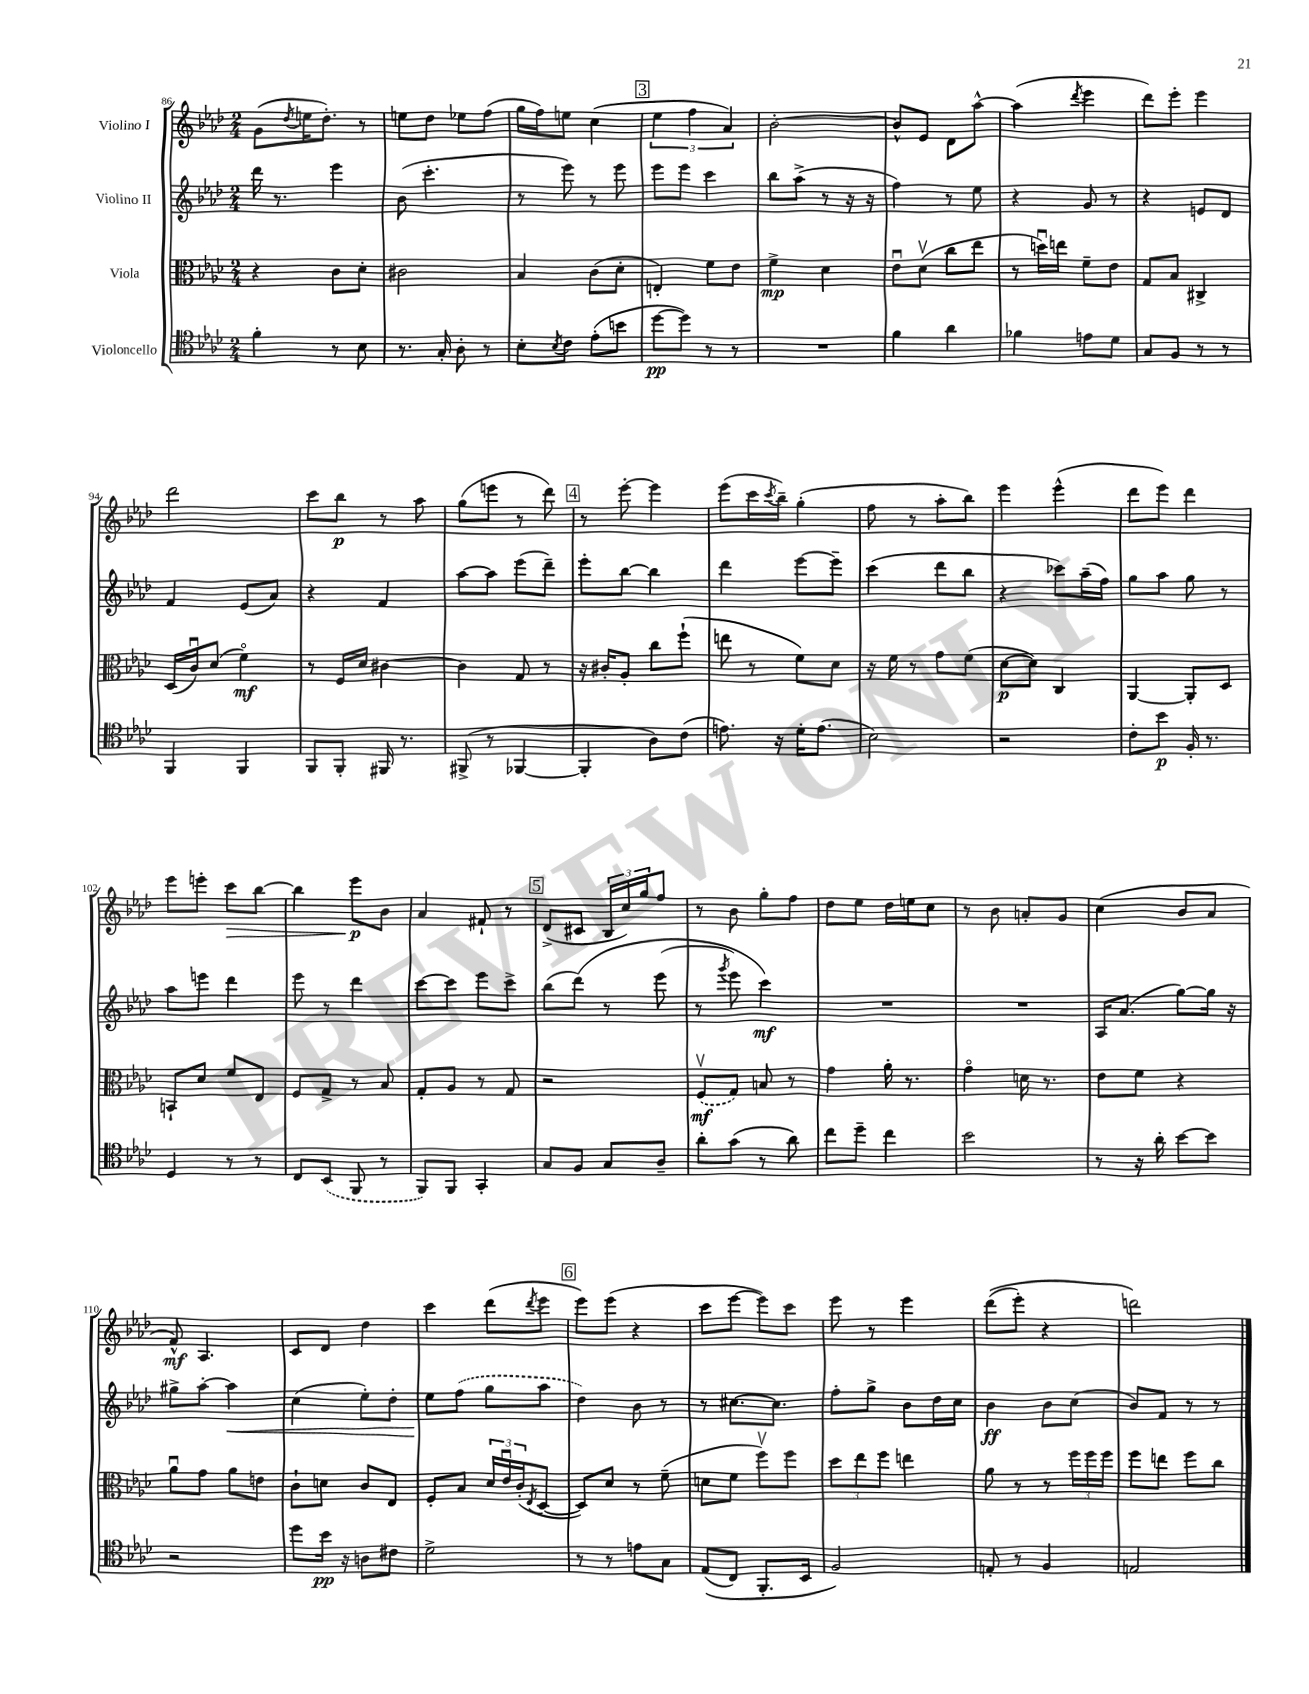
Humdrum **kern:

**kern	**dynam	**kern	**dynam	**kern	**dynam	**kern	**dynam
*part4	*part4	*part3	*part3	*part2	*part2	*part1	*part1
*staff4	*staff4	*staff3	*staff3	*staff2	*staff2	*staff1	*staff1
*I"Violoncello	*	*I"Viola	*	*I"Violino II	*	*I"Violino I	*
*clefC4	*	*clefC3	*	*clefG2	*	*clefG2	*
*k[b-e-a-d-]	*	*k[b-e-a-d-]	*	*k[b-e-a-d-]	*	*k[b-e-a-d-]	*
*M2/4	*	*M2/4	*	*M2/4	*	*M2/4	*
=86	=86	=86	=86	=86	=86	=86	=86
4f'\	.	4r	.	16ddd-\	.	(8g\L	.
.	.	.	.	8.r	.	.	.
.	.	.	.	.	.	8qdd-/	.
.	.	.	.	.	.	16een\K	.
.	.	.	.	.	.	8.dd-'\J)	.
8r	.	8c\L	.	4eee-\	.	.	.
8B-\	.	8d-'\J	.	.	.	8r	.
=87	=87	=87	=87	=87	=87	=87	=87
8.r	.	2c#X\	.	(8b-\	.	8een\L	.
.	.	.	.	4.ccc'\	.	8dd-\J	.
16G'/	.	.	.	.	.	.	.
8A-'\	.	.	.	.	.	8ee-X\L	.
8r	.	.	.	.	.	(8ff\J	.
=88	=88	=88	=88	=88	=88	=88	=88
8B-'\L	.	4B-/	.	8r	.	16gg\LL	.
.	.	.	.	.	.	16ff\J)	.
8qB-/	.	.	.	.	.	.	.
8c\J	.	.	.	8eee-\)	.	8een\J	.
(8e-'\L	.	(8c\L	.	8r	.	(4cc\	.
8bn\J	.	8d-'\J	.	8eee-\	.	.	.
!!LO:REH:place=s1:t=3
=89	=89	=89	=89	=89	=89	=89	=89
[8dd-\L	pp	4En'/)	.	8eee-\L	.	6ee-\	.
8dd-\J])	.	.	.	8eee-\J	.	.	.
.	.	.	.	.	.	6ff\	.
8r	.	8f\L	.	4ccc\	.	.	.
.	.	.	.	.	.	6a-/)	.
8r	.	8e-\J	.	.	.	.	.
=90	=90	=90	=90	=90	=90	=90	=90
2r	.	4f^\	mp	8bb-\L	.	[2b-'\	.
.	.	.	.	(8aa-^\J	.	.	.
.	.	4d-\	.	8r	.	.	.
.	.	.	.	16r	.	.	.
.	.	.	.	16r	.	.	.
=91	=91	=91	=91	=91	=91	=91	=91
4f\	.	8e-u\L	.	4ff\)	.	8b-^^/L]	.
.	.	(8d-v\J	.	.	.	8e-/J	.
4a-\	.	8cc\L	.	8r	.	8d-\L	.
.	.	8ee-\J	.	8ee-\	.	[8aa-^^\J	.
=92	=92	=92	=92	=92	=92	=92	=92
4f-X\	.	8r	.	4r	.	(4aa-\]	.
.	.	16ddnu\LL)	.	.	.	.	.
.	.	16een\JJ	.	.	.	.	.
.	.	.	.	.	.	8qddd-/	.
8en\L	.	8f~\L	.	8g/	.	4eee-\	.
8d-\J	.	8e-\J	.	8r	.	.	.
=93	=93	=93	=93	=93	=93	=93	=93
8G/L	.	8G/L	.	4r	.	8ddd-\L)	.
8F/J	.	8B-/J	.	.	.	8eee-'\J	.
8r	.	4C#X^/	.	8en/L	.	4eee-\	.
8r	.	.	.	8d-/J	.	.	.
!!LO:LB:g=z
=94	=94	=94	=94	=94	=94	=94	=94
4FF/	.	(16D-/LL	.	4f/	.	2ddd-\	.
.	.	16cu/J)	.	.	.	.	.
.	.	(8d-/J	.	.	.	.	.
4FF/	.	4f\)	mf	(8e-/L	.	.	.
.	.	.	.	8a-/J)	.	.	.
=95	=95	=95	=95	=95	=95	=95	=95
8FF/L	.	8r	.	4r	.	8ccc\L	.
8FF'/J	.	16F/LL	.	.	.	8bb-\J	p
.	.	16d-/JJ	.	.	.	.	.
16FF#X/	.	[4c#X\	.	4f/	.	8r	.
8.r	.	.	.	.	.	.	.
.	.	.	.	.	.	8aa-\	.
=96	=96	=96	=96	=96	=96	=96	=96
(8FF#X^/	.	4c#\]	.	[8aa-\L	.	(8gg\L	.
8r	.	.	.	8aa-\J]	.	8eeen\J	.
[4FF-X/	.	8G/	.	(8eee-\L	.	8r	.
.	.	8r	.	8ddd-~\J)	.	8ddd-\)	.
!!LO:REH:place=s1:t=4
=97	=97	=97	=97	=97	=97	=97	=97
4FF-'/]	.	16r	.	8eee-'\L	.	8r	.
.	.	16c#X'/KL	.	.	.	.	.
.	.	8A-'/J	.	[8bb-\J	.	[8eee-'\	.
8A-\L)	.	8cc\L	.	4bb-\]	.	4eee-\]	.
(8c\J	.	(8ff`\J	.	.	.	.	.
=98	=98	=98	=98	=98	=98	=98	=98
8.en\)	.	8een\	.	4ddd-\	.	(8eee-\L	.
.	.	8r	.	.	.	16ccc\L	.
.	.	.	.	.	.	8qccc/	.
16r	.	.	.	.	.	16bb-~\JJ)	.
16d-'\KL	.	8f\L)	.	[8eee-\L	.	(4gg'\	.
(8.e\J	.	.	.	.	.	.	.
.	.	8d-\J	.	8eee-~\J]	.	.	.
=99	=99	=99	=99	=99	=99	=99	=99
2B-\)	.	16r	.	(4ccc\	.	8ff\	.
.	.	16f\	.	.	.	.	.
.	.	8r	.	.	.	8r	.
.	.	8g\L	.	8ddd-\L	.	8aa-'\L	.
.	.	(8f\J	.	8bb-\J	.	8bb-\J)	.
=100	=100	=100	=100	=100	=100	=100	=100
2r	.	[8d-\L	p	4r	.	4eee-\	.
.	.	8d-\J])	.	.	.	.	.
.	.	4C/	.	8ccc-X\L)	.	(4eee-^^\	.
.	.	.	.	(16aa-~\L	.	.	.
.	.	.	.	16ff\JJ)	.	.	.
=101	=101	=101	=101	=101	=101	=101	=101
8c'\L	.	[4AA-/	.	8gg\L	.	8ddd-\L	.
8b-\J	p	.	.	8aa-\J	.	8eee-\J)	.
16F'/	.	8AA-'/L]	.	8gg\	.	4ddd-\	.
8.r	.	.	.	.	.	.	.
.	.	8D-/J	.	8r	.	.	.
!!LO:LB:g=z
=102	=102	=102	=102	=102	=102	=102	=102
4D-/	.	8BBn`/L	.	8aa-\L	.	8eee-\L	.
.	.	8d-/J	.	8eeen\J	.	8eeen'\J	.
!	!	!	!	!	!	!	!LO:HP:b
8r	.	8f/L	.	4ddd-\	.	8ccc\L	>
8r	.	8E-/J	.	.	.	[8bb-\J	.
=103	=103	=103	=103	=103	=103	=103	=103
8C/L	.	8F/L	.	8eee-\	.	4bb-\]	.
(8BB-/J	.	8G^/J	.	8r	.	.	.
8FF/	.	8r	.	4ddd-\	.	8eee-\L	p
8r	.	8B-/	.	.	.	8b-\J	]
=104	=104	=104	=104	=104	=104	=104	=104
8FF/L)	.	8G'/L	.	[8ccc\L	.	4a-/	.
8FF/J	.	8A-/J	.	8ccc\J]	.	.	.
4GG'/	.	8r	.	8eee-\L	.	8f#X`/	.
.	.	8G/	.	8ccc^\J	.	8r	.
!!LO:REH:place=s1:t=5
=105	=105	=105	=105	=105	=105	=105	=105
8G/L	.	2r	.	(8bb-\L	.	(8d-^/L	.
8F/J	.	.	.	(8ddd-\J)	.	8c#X/J	.
8G/L	.	.	.	8r	.	24B-/LL	.
.	.	.	.	.	.	24cc/)	.
.	.	.	.	.	.	24gg/J	.
8A-~/J	.	.	.	(8eee-\	.	8ff/J	.
=106	=106	=106	=106	=106	=106	=106	=106
8a-'\L	.	(8Fv/L	mf	8r	.	8r	.
.	.	.	.	8qggg/	.	.	.
(8g\J	.	8G/J)	.	8eee-\)	.	8b-\	.
8r	.	8Bn/	.	4ccc\)	mf	8gg'\L	.
8a-\)	.	8r	.	.	.	8ff\J	.
=107	=107	=107	=107	=107	=107	=107	=107
8cc\L	.	4g\	.	2r	.	8dd-\L	.
8dd-~\J	.	.	.	.	.	8ee-\J	.
4cc\	.	16a-'\	.	.	.	16dd-\LL	.
.	.	8.r	.	.	.	16een\J	.
.	.	.	.	.	.	8cc\J	.
=108	=108	=108	=108	=108	=108	=108	=108
2b-\	.	4g\	.	2r	.	8r	.
.	.	.	.	.	.	8b-\	.
.	.	16dn\	.	.	.	8an'/L	.
.	.	8.r	.	.	.	.	.
.	.	.	.	.	.	8g/J	.
=109	=109	=109	=109	=109	=109	=109	=109
8r	.	8e-\L	.	16A-/KL	.	(4cc\	.
.	.	.	.	(8.a-/J	.	.	.
16r	.	8f\J	.	.	.	.	.
16a-'\	.	.	.	.	.	.	.
[8b-\L	.	4r	.	[8gg\L)	.	8b-/L	.
8b-\J]	.	.	.	16gg\Jk]	.	8a-/J	.
.	.	.	.	16r	.	.	.
!!LO:LB:g=z
=110	=110	=110	=110	=110	=110	=110	=110
2r	.	8a-u\L	.	8gg#X^\L	.	8f^^/)	mf
.	.	8g\J	.	[8aa-'\J	.	4.A-/	.
!	!	!	!	!	!LO:HP:b	!	!
.	.	8a-\L	.	4aa-\]	<	.	.
.	.	8en\J	.	.	.	.	.
=111	=111	=111	=111	=111	=111	=111	=111
8dd-\L	.	8c`\L	.	(4cc\	.	8c/L	.
16b-\Jk	pp	8dn\J	.	.	.	8d-/J	.
16r	.	.	.	.	.	.	.
8An\L	.	8c/L	.	8ee-'\L)	.	4dd-\	.
8c#X\J	.	8E-/J	.	8dd-'\J	.	.	.
=112	=112	=112	=112	=112	=112	=112	=112
2d-^\	.	8F'/L	.	8ee-\L	.	4ccc\	.
.	.	8B-/J	.	(8ff\J	[	.	.
.	.	24d-/LL	.	8gg\L	.	(8ddd-\L	.
.	.	24e-u/	.	.	.	.	.
.	.	(24c'/J	.	.	.	.	.
.	.	8qE-/	.	.	.	8qddd-/	.
.	.	[8D-/J	.	8aa-\J	.	8eee-\J	.
!!LO:REH:place=s1:t=6
=113	=113	=113	=113	=113	=113	=113	=113
8r	.	8D-/L])	.	4dd-\)	.	8eee-\L)	.
8r	.	8d-/J	.	.	.	(8eee-\J	.
8en\L	.	8r	.	8b-\	.	4r	.
8G\J	.	(8f~\	.	8r	.	.	.
=114	=114	=114	=114	=114	=114	=114	=114
((8E-/L	.	8dn\L	.	8r	.	8ccc\L	.
8C/J)	.	8f\J	.	[8.cc#X\L	.	[8eee-\J	.
8.FF'/L	.	8ffv\L)	.	.	.	8eee-\L])	.
.	.	.	.	8.cc#\J]	.	.	.
.	.	8ff\J	.	.	.	8ccc\J	.
16BB-/Jk	.	.	.	.	.	.	.
=115	=115	=115	=115	=115	=115	=115	=115
2F/)	.	12dd-\L	.	8ff'\L	.	8eee-\	.
.	.	12ee-\	.	.	.	.	.
.	.	.	.	8gg^\J	.	8r	.
.	.	12ff\J	.	.	.	.	.
.	.	4een\	.	8b-\L	.	4eee-\	.
.	.	.	.	16dd-\L	.	.	.
.	.	.	.	16cc\JJ	.	.	.
=116	=116	=116	=116	=116	=116	=116	=116
8En'/	.	8a-\	.	4b-\	ff	((8ddd-\L	.
8r	.	8r	.	.	.	8eee-'\J)	.
4F/	.	8r	.	8b-\L	.	4r	.
.	.	24ff\LL	.	(8cc\J	.	.	.
.	.	24ff\	.	.	.	.	.
.	.	24ff\JJ	.	.	.	.	.
=117	=117	=117	=117	=117	=117	=117	=117
2En/	.	8ff\L	.	8b-/L)	.	2dddn\)	.
.	.	8een\J	.	8f/J	.	.	.
.	.	8ff\L	.	8r	.	.	.
.	.	8cc\J	.	8r	.	.	.
==	==	==	==	==	==	==	==
*-	*-	*-	*-	*-	*-	*-	*-
